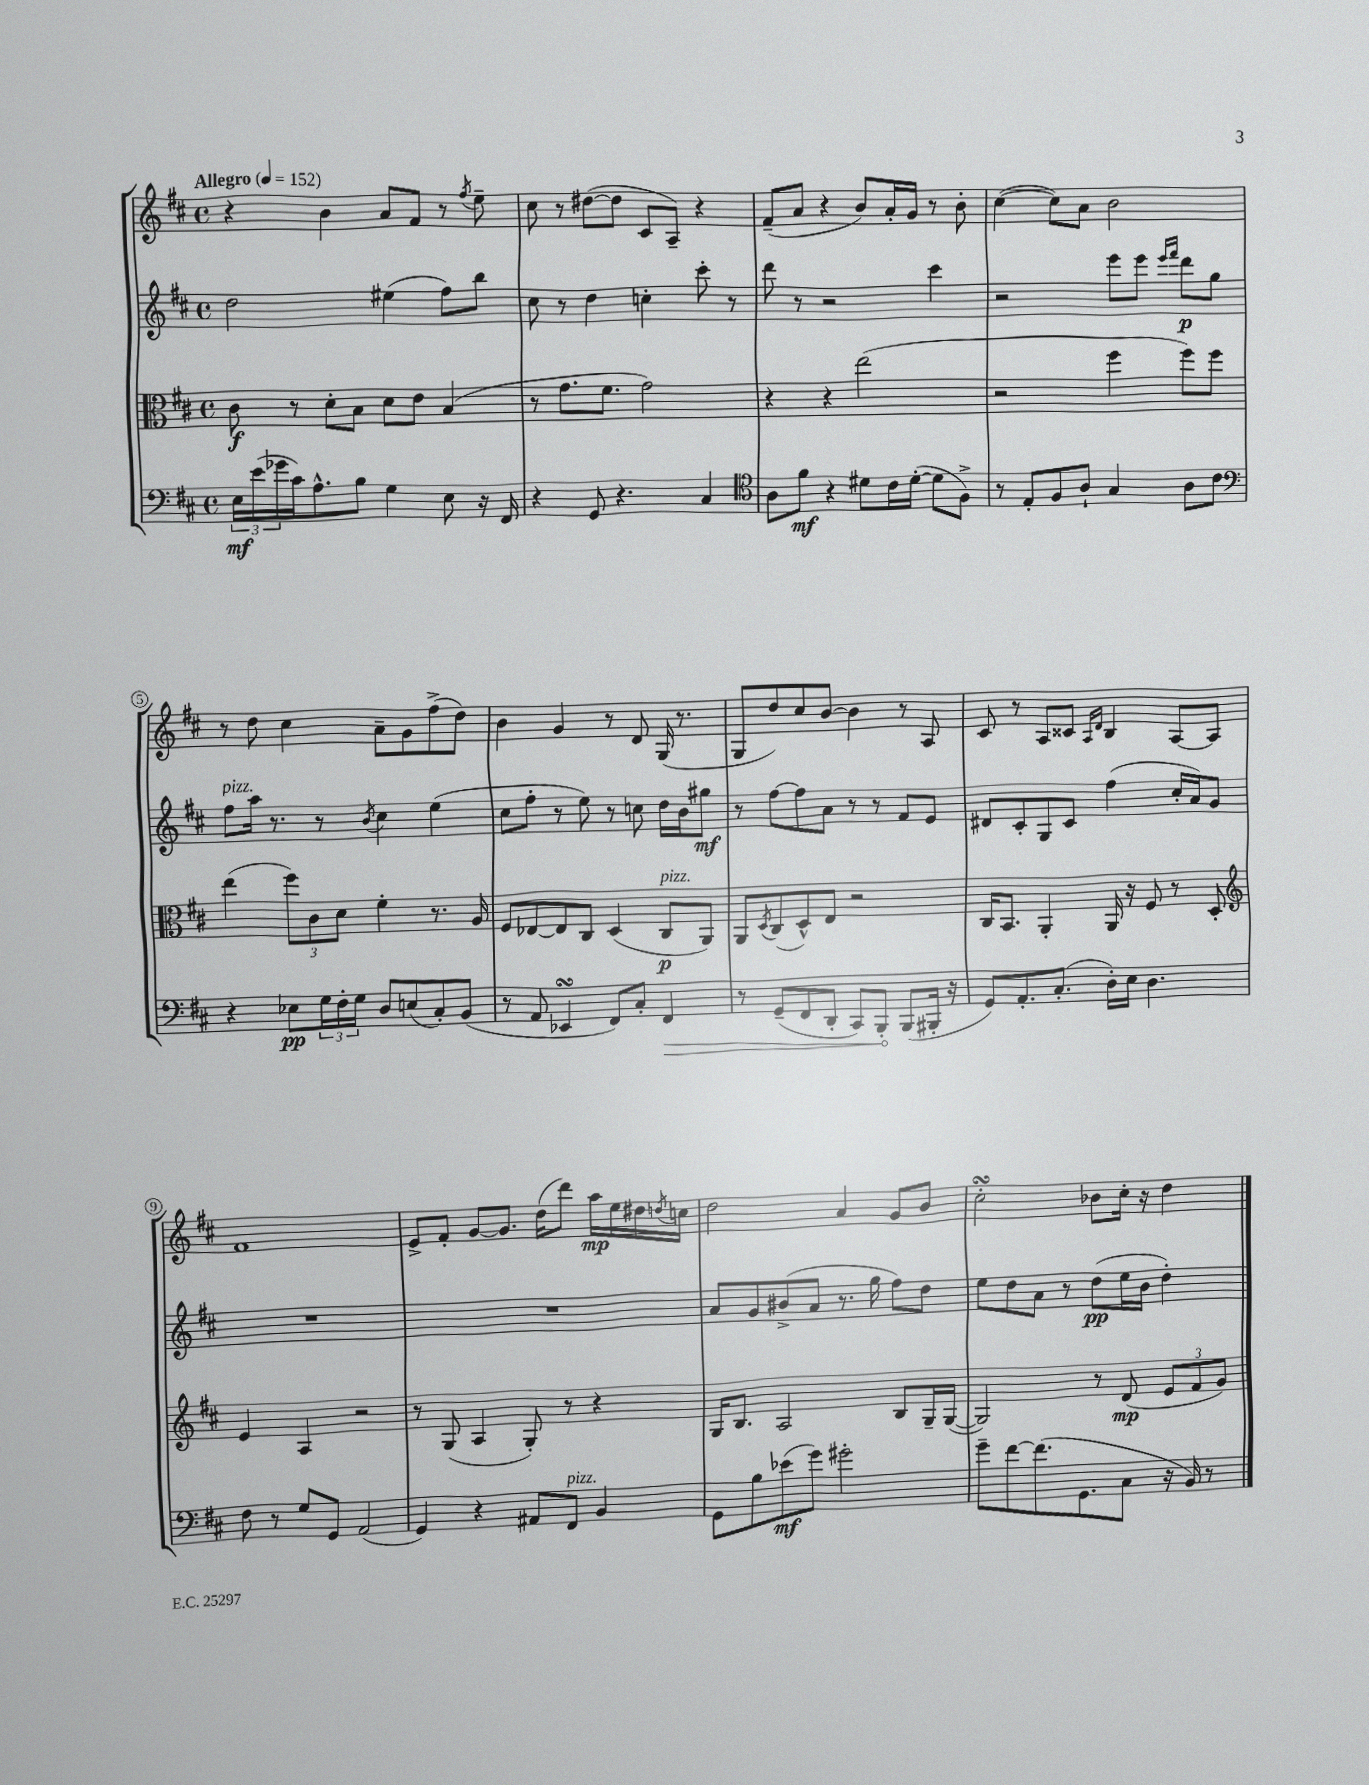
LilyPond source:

<<
\new StaffGroup <<
\new Staff = "s0" {
    \clef treble \key d \major \defaultTimeSignature \time 4/4 \tempo "Allegro" 4 = 152
    r4 b'4 a'8 fis'8 r8 \acciaccatura { fis''8 } e''8-- |
    cis''8 r8 dis''8~( dis''8 cis'8 a8--) r4 |
    fis'8--( a'8 r4 b'8) a'16-. g'16 r8 b'8-. |
    cis''4~( cis''8) a'8 b'2 |
    r8 d''8 cis''4 a'8-- g'8 fis''8->( d''8) |
    b'4 g'4 r8 d'8 g16( r8. |
    g8 d''8) cis''8 b'8~ b'4 r8 a8 |
    cis'8 r8 a8 cisis'8 \grace { a16 d'16 } b4 a8~ a8 |
    fis'1 |
    e'8-> fis'8-. g'8~ g'8. d''16( d'''8) a''16\mp e''16 dis''16 \acciaccatura { d''8 } c''16 |
    d''2 a'4 g'8 b'8 |
    cis''2-.\turn bes'8 cis''16-. r16 d''4 \bar "|." |
}
\new Staff = "s1" {
    \clef treble \key d \major \defaultTimeSignature \time 4/4
    d''2 eis''4( fis''8) b''8 |
    cis''8 r8 d''4 c''4-. cis'''8-. r8 |
    d'''8 r8 r2 cis'''4 |
    r2 e'''8 e'''8 \grace { e'''16 fis'''16 } d'''8\p g''8 |
    fis''8^\markup { \italic "pizz." } a''16 r8. r8 \acciaccatura { b'8 } cis''4 e''4( |
    cis''8 fis''8-. r8 e''8) r8 c''8 d''16 b'16 gis''8\mf |
    r8 fis''8~ fis''8 a'8 r8 r8 fis'8 e'8 |
    dis'8 cis'8-. g8 cis'8 fis''4( cis''16-. a'16) g'8 |
    R1 |
    R1 |
    a'8 g'8 bis'8->( a'8 r8. g''16 fis''8) d''8 |
    e''8 d''8 a'8 r8 d''8\pp( e''16 b'16 d''4-.) \bar "|." |
}
\new Staff = "s2" {
    \clef alto \key d \major \defaultTimeSignature \time 4/4
    cis'8\f r8 d'8-. b8 d'8 e'8 b4( |
    r8 g'8. fis'8. g'2) |
    r4 r4 e''2( |
    r2 fis''4 fis''8) fis''8 |
    e''4( \tuplet 3/2 { fis''8) cis'8 d'8 } fis'4-. r8. a16 |
    fis8 ees8~ ees8 cis8 d4( cis8\p^\markup { \italic "pizz." } a,8) |
    a,8 \acciaccatura { d8 } cis8( d8-^) e8 r2 |
    cis16 b,8. a,4-. a,16 r16 fis8 r8 d8-. |
    \clef treble e'4 a4 r2 |
    r8 g8( a4 g8-.) r8 r4 |
    g16 b8. a2 b8 g16-- g16~( |
    g2) r8 d'8\mp( \tuplet 3/2 { e'8 fis'8 g'8) } \bar "|." |
}
\new Staff = "s3" {
    \clef bass \key d \major \defaultTimeSignature \time 4/4
    \tuplet 3/2 { e16\mf e'16( ges'16 } cis'16) a8.-^ b8 g4 e8 r16 fis,16 |
    r4 g,8 r4. cis4 |
    \clef tenor a8 fis'8\mf r4 dis'8 cis'16 dis'16~-.( dis'8 fis8->) |
    r8 e8-. fis8 a8-! g4 a8 cis'8 |
    \clef bass r4 ees8\pp \tuplet 3/2 { g16 fis16-. g16 } d8 e8( cis8-.) b,8( |
    r8 a,8 ees,4\turn fis,8) cis8-. \once \override Hairpin.circled-tip = ##t fis,4\> |
    r8 g,8--( fis,8 d,8-. cis,8) b,,8-.\! b,,8( bis,,16-. r16 |
    g,8) a,8.-. cis8.-.( d16-.) e16 d4. |
    fis8 r8 g8 g,8 a,2( |
    g,4) r4 ais,8 fis,8^\markup { \italic "pizz." } b,4 |
    g,8 b8 ees'8\mf( g'8) gis'2-. |
    g'8-- fis'8~ fis'8.( g,8. cis8 r16 b,16) r8 \bar "|." |
}
>>
>>
\layout { \context { \Score \override BarNumber.stencil = #(make-stencil-circler 0.1 0.3 ly:text-interface::print) } }
